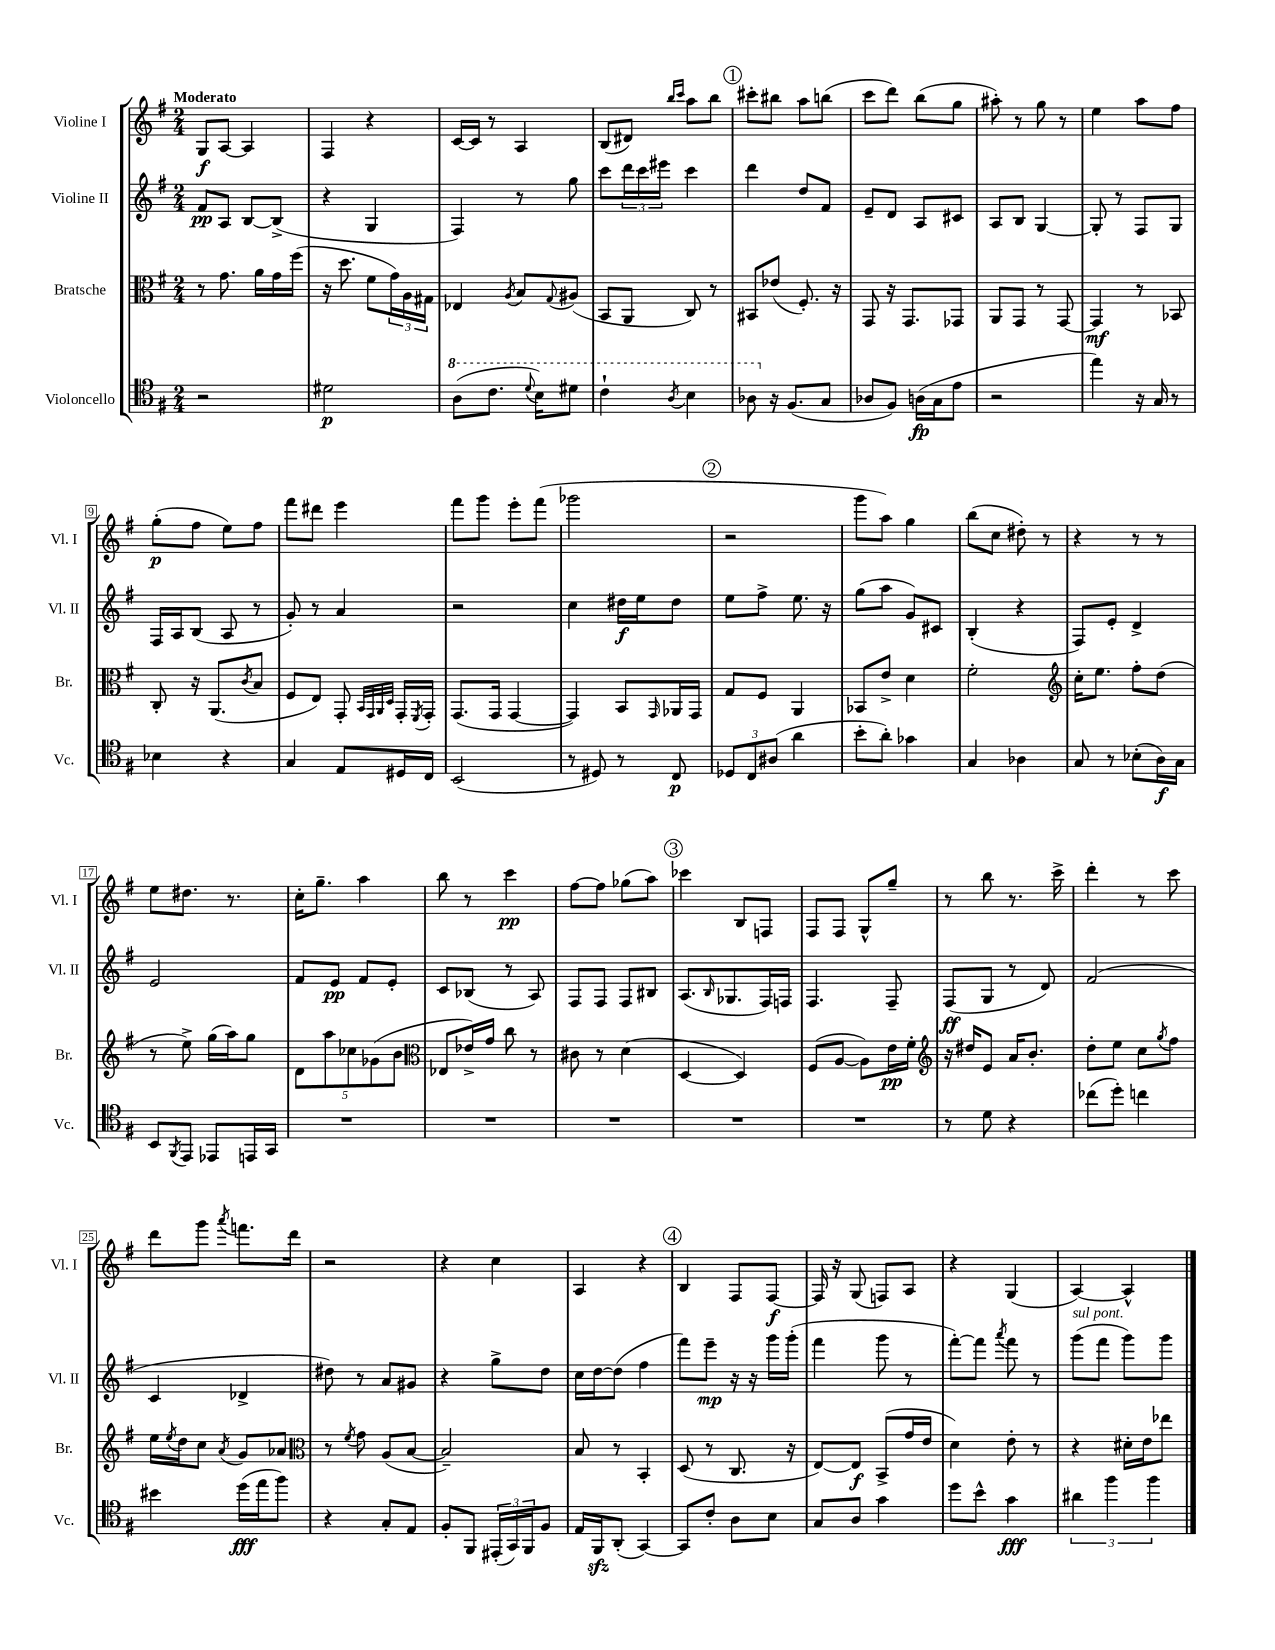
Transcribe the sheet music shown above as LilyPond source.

<<
\new StaffGroup <<
\new Staff = "s0" \with { instrumentName = "Violine I" shortInstrumentName = "Vl. I" } {
    \clef treble \key g \major \numericTimeSignature \time 2/4 \tempo "Moderato"
    g8\f a8~ a4 |
    fis4 r4 |
    c'16~ c'16 r8 a4 |
    b8( dis'8) \grace { b''16 c'''16 } a''8 b''8 |
    \mark \markup { \circle "1" } cis'''8-. bis''8 a''8 b''8( |
    c'''8 d'''8) b''8( g''8 |
    ais''8-.) r8 g''8 r8 |
    e''4 a''8 fis''8 |
    g''8-.\p( fis''8 e''8) fis''8 |
    fis'''8 dis'''8 e'''4 |
    fis'''8 g'''8 e'''8-. fis'''8( |
    ges'''2 |
    \mark \markup { \circle "2" } r2 |
    g'''8 a''8) g''4 |
    b''8( c''8 dis''8-.) r8 |
    r4 r8 r8 |
    e''8 dis''8. r8. |
    c''16-. g''8.-- a''4 |
    b''8 r8 c'''4\pp |
    fis''8~ fis''8 ges''8( a''8) |
    \mark \markup { \circle "3" } ces'''4 b8 f8 |
    fis8 fis8 g8-^ g''8-- |
    r8 b''8 r8. c'''16-> |
    d'''4-. r8 c'''8 |
    d'''8 g'''8 \acciaccatura { a'''8 } f'''8. d'''16 |
    r2 |
    r4 c''4 |
    a4 r4 |
    \mark \markup { \circle "4" } b4 fis8 fis8~\f |
    fis16 r16 g8( f8) a8 |
    r4 g4( |
    a4~) a4-^ \bar "|." |
}
\new Staff = "s1" \with { instrumentName = "Violine II" shortInstrumentName = "Vl. II" } {
    \clef treble \key g \major \numericTimeSignature \time 2/4
    fis'8\pp a8 b8~ b8->( |
    r4 g4 |
    fis4) r8 g''8 |
    c'''8 \tuplet 3/2 { d'''16 c'''16 eis'''16 } c'''4 |
    \mark \markup { \circle "1" } d'''4 d''8 fis'8 |
    e'8-- d'8 a8 cis'8 |
    a8 b8 g4~ |
    g8-. r8 fis8 g8 |
    fis16 a16 b8( a8 r8 |
    g'8-.) r8 a'4 |
    r2 |
    c''4 dis''16\f e''16 dis''8 |
    \mark \markup { \circle "2" } e''8 fis''8-> e''8. r16 |
    g''8( a''8 g'8) cis'8 |
    b4-.( r4 |
    fis8) e'8-. d'4-> |
    e'2 |
    fis'8 e'8\pp fis'8 e'8-. |
    c'8 bes8( r8 a8) |
    fis8 fis8 fis8 bis8 |
    \mark \markup { \circle "3" } a8.( \grace { b16 } ges8. fis16) f16 |
    fis4. fis8-- |
    fis8\ff( g8 r8 d'8) |
    fis'2( |
    c'4 des'4-> |
    dis''8) r8 a'8 gis'8 |
    r4 g''8-> d''8 |
    c''16 d''16~ d''8( fis''4 |
    \mark \markup { \circle "4" } fis'''8) e'''8--\mp r16 r16 g'''16 g'''16-.( |
    fis'''4 g'''8 r8 |
    fis'''8~-.) fis'''8 \acciaccatura { a'''8 } fis'''8 r8 |
    g'''8^\markup { \italic "sul pont." }( fis'''8 g'''8) g'''8 \bar "|." |
}
\new Staff = "s2" \with { instrumentName = "Bratsche" shortInstrumentName = "Br." } {
    \clef alto \key g \major \numericTimeSignature \time 2/4
    r8 g'8. a'16 g'16 fis''16( |
    r16 d''8. fis'8 \tuplet 3/2 { g'16) a16 gis16 } |
    ees4 \acciaccatura { a8 } b8 \appoggiatura { g8 } ais8( |
    b,8 a,8 c8) r8 |
    \mark \markup { \circle "1" } bis,8 ees'8( fis8.-.) r16 |
    g,8 r16 g,8. ges,8 |
    a,8 g,8 r8 g,8~ |
    g,4\mf r8 bes,8 |
    c8-. r16 a,8.( \acciaccatura { c'8 } b8 |
    fis8 e8) g,8-. \grace { b,32 g,32 a,32 d32 } g,16-. \acciaccatura { fis,8 } g,16-. |
    g,8.( g,16 g,4~ |
    g,4) b,8 \grace { g,16 } aes,16 g,16 |
    \mark \markup { \circle "2" } g8 fis8 a,4 |
    bes,8 e'8-> d'4 |
    fis'2-. |
    \clef treble c''16-. e''8. fis''8-. d''8( |
    r8 e''8->) g''16( a''16) g''8 |
    \tuplet 5/4 { d'8 a''8 ces''8 ges'8( b'8 } |
    \clef alto ees8 ees'16->) g'16 c''8 r8 |
    cis'8 r8 d'4( |
    \mark \markup { \circle "3" } d4~ d4) |
    fis8( a8~ a8) e'16\pp fis'16-. |
    \clef treble r16 dis''16 e'8 a'16 b'8.-. |
    d''8-. e''8 c''8 \acciaccatura { g''8 } fis''8 |
    e''16 \acciaccatura { e''8 } d''16 c''8 \acciaccatura { a'8 } g'8 aes'8 |
    \clef alto r8 \acciaccatura { fis'8 } g'8 a8( b8~ |
    b2--) |
    b8 r8 b,4-. |
    \mark \markup { \circle "4" } d8( r8 c8. r16 |
    e8~) e8\f b,8->( g'16 e'16 |
    d'4) e'8-. r8 |
    r4 dis'16-. e'16 ees''8 \bar "|." |
}
\new Staff = "s3" \with { instrumentName = "Violoncello" shortInstrumentName = "Vc." } {
    \clef tenor \key g \major \numericTimeSignature \time 2/4
    r2 |
    dis'2\p |
    \ottava #1 a'8( c''8. \appoggiatura { d''8 } b'16) dis''8 |
    c''4-! \acciaccatura { a'8 } b'4 |
    \mark \markup { \circle "1" } aes'8 \ottava #0 r16 fis8.( g8 |
    aes8 fis8) a16\fp( g16 e'8 |
    r2 |
    e''4) r16 g16 r8 |
    bes4 r4 |
    g4 e8 dis16 c16 |
    b,2( |
    r8 dis8) r8 c8\p |
    \mark \markup { \circle "2" } \tuplet 3/2 { des8 c8 ais8( } a'4 |
    b'8-. a'8-.) ges'4 |
    g4 aes4 |
    g8 r8 bes8-.( a16\f) g16 |
    b,8 \acciaccatura { fis,8 } e,8 ees,8 e,16 g,16 |
    R2 |
    R2 |
    R2 |
    \mark \markup { \circle "3" } R2 |
    R2 |
    r8 d'8 r4 |
    ces''8( d''8-.) c''4 |
    bis'4 d''16\fff( e''16 fis''8) |
    r4 g8-. e8 |
    fis8-. fis,8 \tuplet 3/2 { eis,16-.( g,16) fis,16 } fis8 |
    e16 fis,16\sfz a,8-.( g,4~) |
    \mark \markup { \circle "4" } g,8 c'8-. a8 b8 |
    g8 a8 g'4 |
    d''8 b'8-^ g'4\fff |
    \tuplet 3/2 { ais'4 fis''4 fis''4 } \bar "|." |
}
>>
>>
\layout { \context { \Score \override BarNumber.stencil = #(make-stencil-boxer 0.1 0.3 ly:text-interface::print) } }
